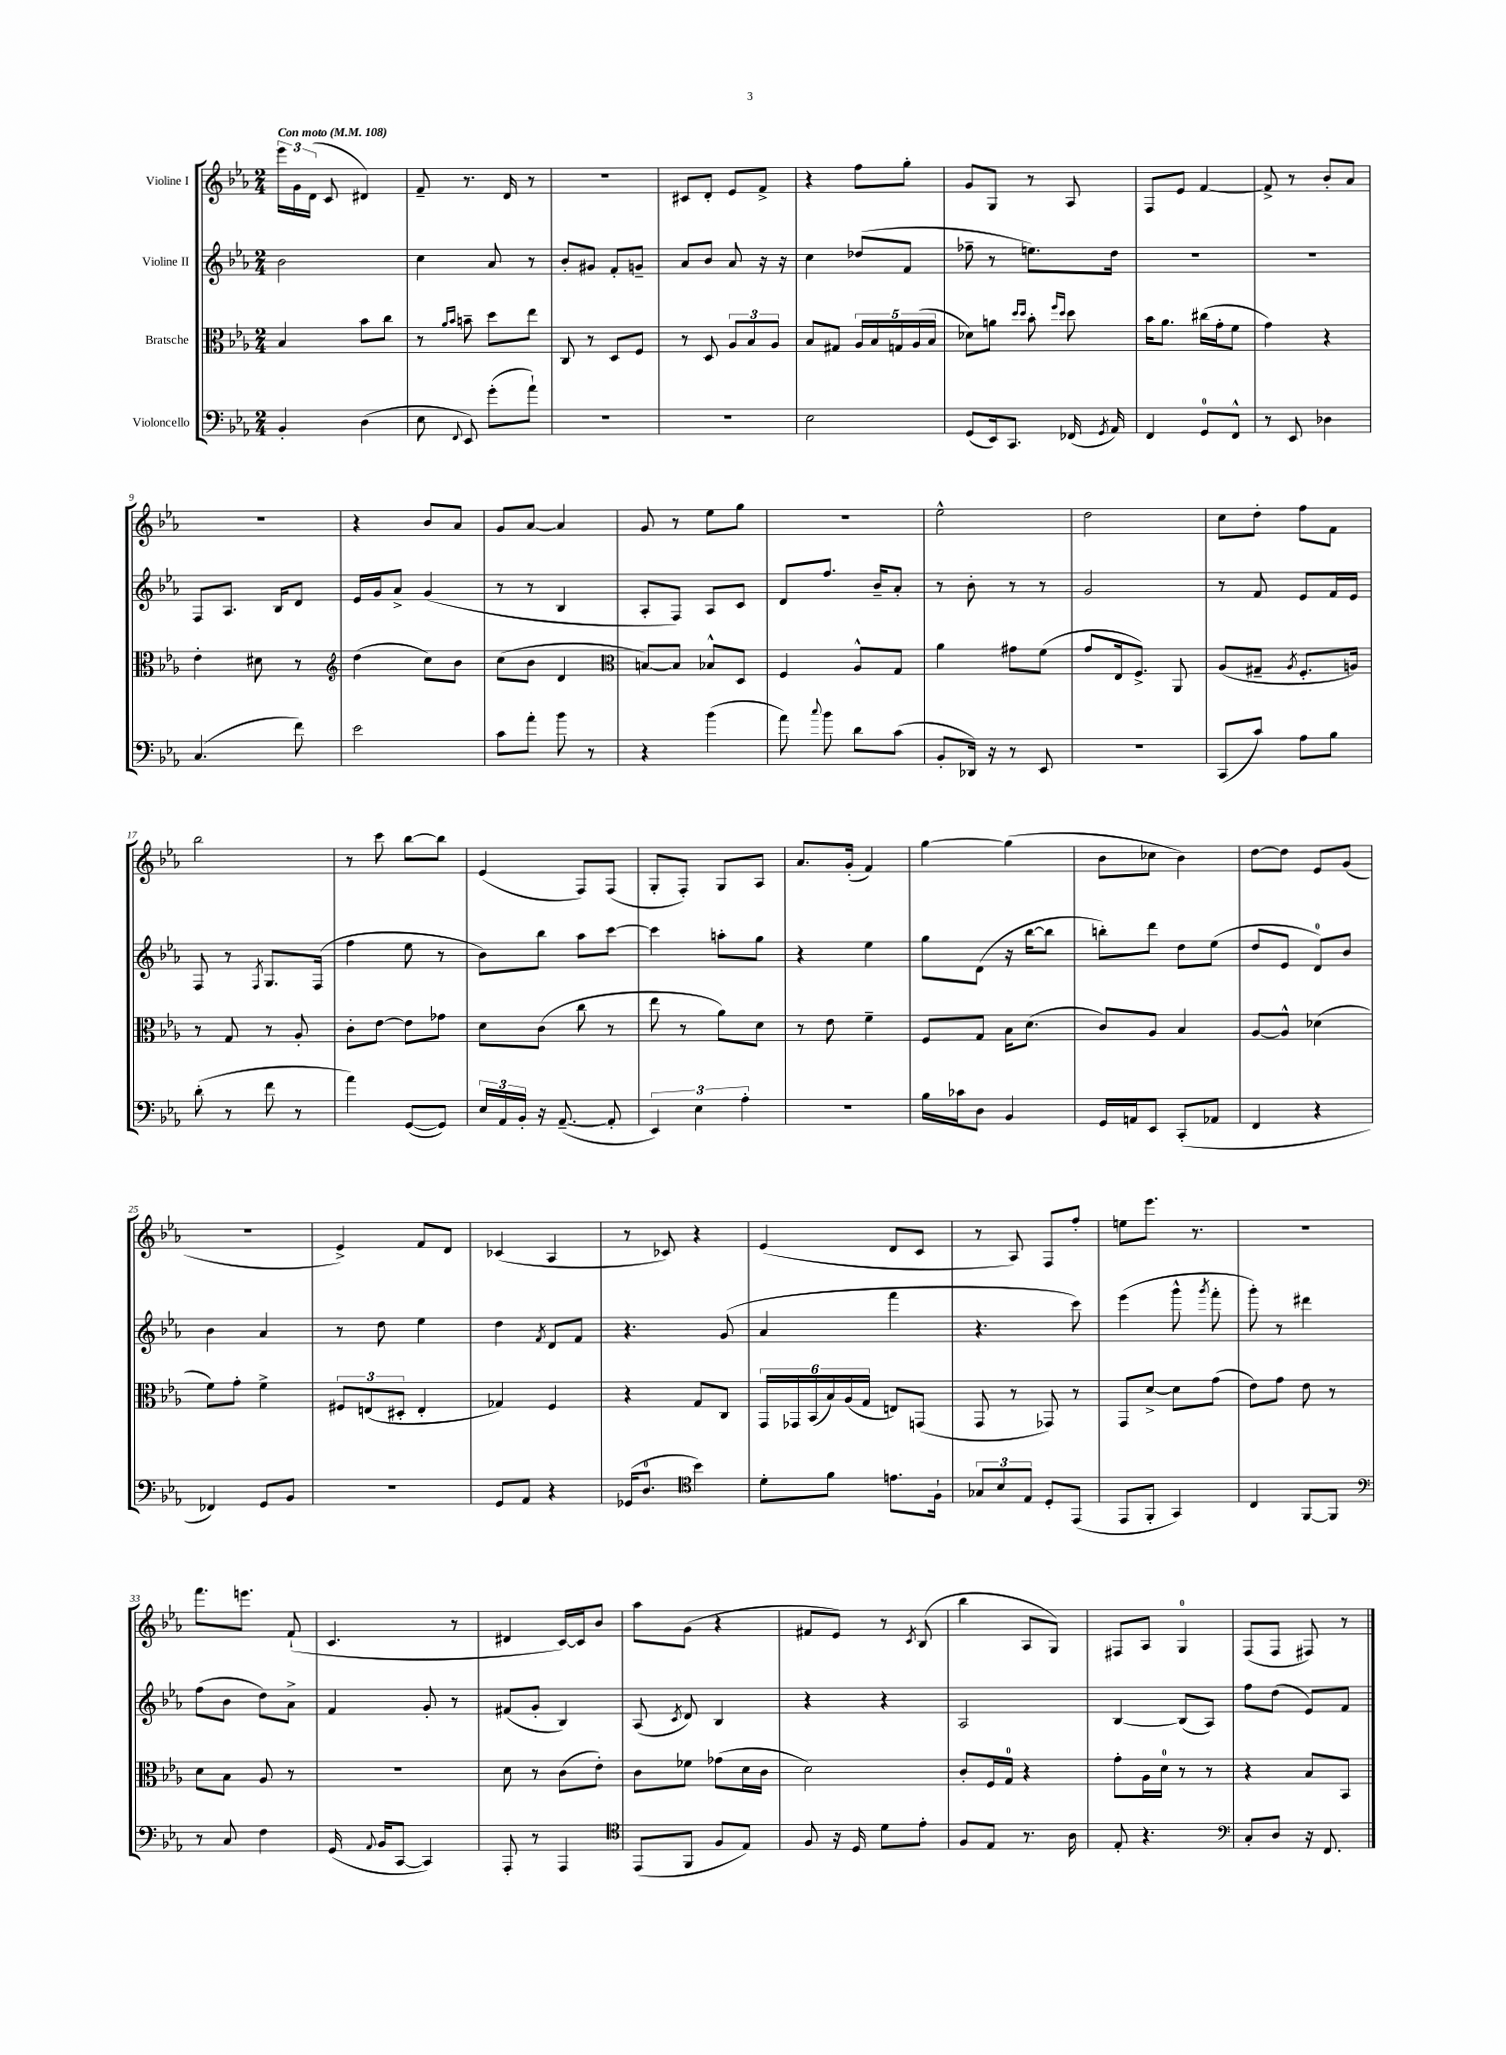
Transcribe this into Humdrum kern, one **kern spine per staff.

**kern	**kern	**kern	**kern
*staff4	*staff3	*staff2	*staff1
*clefF4	*clefC3	*clefG2	*clefG2
*k[b-e-a-]	*k[b-e-a-]	*k[b-e-a-]	*k[b-e-a-]
*M2/4	*M2/4	*M2/4	*M2/4
*MM108	*MM108	*MM108	*MM108
4BB-'/	4B-/	2b-\	24eee-\LL
.	.	.	24g\
.	.	.	(24d\JJ
.	.	.	8c/
(4D\	8b-\L	.	4d#/)
.	8cc\J	.	.
=	=	=	=
8E-\	8r	4cc\	8f~/
.	16qqa-/LL	.	.
8qqFF/	16qqb-/JJ	.	.
8EE-/)	8b~\	.	8.r
(8g'\L	8dd\L	8a-/	.
.	.	.	16d/
8a-`\J)	8ee-\J	8r	8r
=	=	=	=
2r	8C/	8b-'/L	2r
.	8r	8g#/J	.
.	8D/L	8f'/L	.
.	8F/J	8g~/J	.
=	=	=	=
2r	8r	8a-/L	8c#/L
.	8D/	8b-/J	8d'/J
.	12A-/L	8a-/	8e-/L
.	12B-/	.	.
.	.	16r	8f^/J
.	12A-/J	.	.
.	.	16r	.
=	=	=	=
2E-\	8B-/L	4cc\	4r
.	8G#/J	.	.
.	20A-/LL	(8dd-/L	8ff\L
.	20B-/	.	.
.	20G/	.	.
.	.	8f/J	8gg'\J
.	(20A-/	.	.
.	20B-/JJ	.	.
=	=	=	=
(8GG/L	8d-\L)	8ff-~\	8g/L
16EE-/k)	8a\J	8r	8G/J
8.CC/J	.	.	.
.	16qqdd/LL	.	.
.	16qqdd/JJ	.	.
.	8b-'\	8.ee\L)	8r
.	16qqff/LL	.	.
.	16qqdd/JJ	.	.
(16FF-/	8dd\	.	8A-/
8qGG/	.	.	.
16AA-/)	.	16dd\Jk	.
=	=	=	=
4FF/	16b-\LK	2r	8F/L
.	8.a-\J	.	.
.	.	.	8e-/J
8GG/L	(16cc#\LL	.	[4f/
.	16g'\J	.	.
8FF^^/J	8f\J	.	.
=	=	=	=
8r	4g\)	2r	8f^/]
8EE-/	.	.	8r
4D-\	4r	.	8b-'/L
.	.	.	8a-/J
=	=	=	=
(4.C/	4e-'\	8F/L	2r
.	.	8.A-/J	.
.	8d#\	.	.
.	.	16B-/LK	.
8f\)	8r	8d/J	.
=	=	=	=
*	*clefG2	*	*
2e-\	(4dd\	16e-/LL	4r
.	.	16g/J	.
.	.	8a-^/J	.
.	8cc\L)	(4g/	8b-/L
.	8b-\J	.	8a-/J
=	=	=	=
8c\L	(8cc\L	8r	8g/L
8a-'\J	8b-\J	8r	[8a-/J
8b-\	4d/	4B-/	4a-/]
8r	.	.	.
=	=	=	=
*	*clefC3	*	*
4r	[8B/L)	8A-'/L	8g/
.	8B/]J	8F/J)	8r
(4b-\	8B-^^/L	8A-/L	8ee-\L
.	8D/J	8c/J	8gg\J
=	=	=	=
8a-\)	4F/	8d/L	2r
8qqcc/	.	.	.
8b-\	.	8.ff/J	.
8d\L	8A-^^/L	.	.
.	.	16b-~/LK	.
(8c\J	8G/J	8a-'/J	.
=	=	=	=
8BB-'/L	4a-\	8r	2ee-^^\
16DD-/Jk)	.	8b-'\	.
16r	.	.	.
8r	8g#\L	8r	.
8EE-/	(8f\J	8r	.
=	=	=	=
2r	8g/L	2g/	2dd\
.	16E-/k	.	.
.	8.F^/J)	.	.
.	8AA-/	.	.
=	=	=	=
(8CC/L	(8A-/L	8r	8cc\L
8c/J)	8G#~/J	8f/	8dd'\J
.	8qA-/	.	.
8A-\L	8.F'/L	8e-/L	8ff\L
8B-\J	.	16f/L	8f\J
.	16A/Jk)	16e-/JJ	.
=	=	=	=
(8d'\	8r	8F/	2bb-\
8r	8G/	8r	.
.	.	8qF/	.
8f\	8r	8.G/L	.
8r	8A-'/	.	.
.	.	(16F/Jk	.
=	=	=	=
4a-\)	8c'\L	4ff\	8r
.	[8e-\J	.	8ccc\
([8GG/L	8e-\]L	8ee-\	[8bb-\L
8GG/]J)	8g-\J	8r	8bb-\]J
=	=	=	=
24E-/LL	8d\L	8b-\L)	(4e-/
24AA-/	.	.	.
24BB-'/JJ	.	.	.
16r	(8c\J	8bb-\J	.
([8.AA-~/	.	.	.
.	8cc\	8aa-\L	8F/L)
8AA-'/]	8r	[8ccc\J	(8F/J
=	=	=	=
6EE-/)	8ee-\	4ccc\]	8G'/L
.	8r	.	8F'/J)
6E-\	.	.	.
.	8a-\L)	8aa'\L	8G/L
6A-'\	.	.	.
.	8d\J	8gg\J	8A-/J
=	=	=	=
2r	8r	4r	8.a-/L
.	8e-\	.	.
.	.	.	(16g'/Jk
.	4f~\	4ee-\	4f/)
=	=	=	=
16B-\LL	8F/L	8gg\L	[4gg\
16c-\J	.	.	.
8D\J	8G/J	(8d\J	.
4BB-/	16B-\LK	16r	(4gg\]
.	(8.d\J	[16bb-\LK	.
.	.	8bb-\]J	.
=	=	=	=
16GG/LL	8c/L)	8bb'\L)	8b-\L
16AA/J	.	.	.
8EE-/J	8A-/J	8ddd\J	8cc-\J
(8CC'/L	4B-/	8dd\L	4b-\)
8AA-/J	.	(8ee-\J	.
=	=	=	=
4FF/	[8A-/L	8dd/L	[8dd\L
.	8A-^^/]J	8e-/J	8dd\]J
4r	(4d-\	8d/L)	8e-/L
.	.	8b-/J	(8g/J
=	=	=	=
4FF-/)	8f\L)	4b-\	2r
.	8g'\J	.	.
8GG/L	4f^\	4a-/	.
8BB-/J	.	.	.
=	=	=	=
2r	12F#/L	8r	4e-^/)
.	(12E/	.	.
.	.	8dd\	.
.	12D#'/J	.	.
.	4E'/	4ee-\	8f/L
.	.	.	8d/J
=	=	=	=
8GG/L	4G-/)	4dd\	(4c-/
8AA-/J	.	.	.
.	.	8qf/	.
4r	4F/	8d/L	4A-/
.	.	8f/J	.
=	=	=	=
(16GG-/LK	4r	4.r	8r
8.D/J	.	.	.
.	.	.	8c-/)
*clefC4	*	*	*
4b-\)	8G/L	.	4r
.	8C/J	(8g/	.
=	=	=	=
8d'\L	24GG/LL	4a-/	(4e-/
.	24GG-/	.	.
.	(24BB-/	.	.
8f\J	24B-/)	.	.
.	(24A-/	.	.
.	24G/JJ	.	.
8.e\L	8E/L)	4fff\	8d/L
.	(8GG/J	.	8c/J
16F`\Jk	.	.	.
=	=	=	=
12G-/L	8GG/	4.r	8r
12B-/	.	.	.
.	8r	.	8A-/)
12E-/J	.	.	.
8D'/L	8GG-/)	.	8F/L
(8EE-/J	8r	8ccc\)	8ff'/J
=	=	=	=
8EE-/L	8GG/L	(4eee-\	8ee\L
8FF'/J	[8d^/J	.	8.eee-\J
4GG/)	8d\]L	8ggg^^\	.
.	.	.	8.r
.	.	8qggg/	.
.	(8g\J	8fff'\	.
=	=	=	=
4C/	8e-\L)	8ggg'\)	2r
.	8g\J	8r	.
[8FF/L	8e-\	4ddd#\	.
8FF/]J	8r	.	.
=	=	=	=
*clefF4	*	*	*
8r	8d\L	(8ff\L	8.fff\L
8C/	8B-\J	8b-\J	.
.	.	.	8.eee\J
4F\	8A-/	8dd\L)	.
.	8r	8a-^\J	(8f`/
=	=	=	=
(16GG/	2r	4f/	4.c/
8qqAA-/	.	.	.
16BB-/LK	.	.	.
[8CC/J	.	.	.
4CC/])	.	8g'/	.
.	.	8r	8r
=	=	=	=
8AAA-'/	8d\	(8f#/L	4d#/
8r	8r	8g'/J	.
4AAA-/	(8c\L	4B-/)	[16c/LL)
.	.	.	16c/]J
.	8e-'\J)	.	8b-/J
=	=	=	=
*clefC4	*	*	*
(8EE-/L	8c\L	(8A-/	8aa-\L
.	.	8qc/	.
8FF/J	8f-\J	8d/)	(8g\J
8F/L	(8g-\L	4B-/	4r
8E-/J)	16d\L	.	.
.	16c\JJ	.	.
=	=	=	=
8F/	2d\)	4r	8f#/L
16r	.	.	8e-/J)
16D/	.	.	.
8d\L	.	4r	8r
.	.	.	8qc/
8e-'\J	.	.	(8B-/
=	=	=	=
8F/L	8c'/L	2A-/	4bb-\
8E-/J	16F/L	.	.
.	16G/JJ	.	.
8.r	4r	.	8A-/L
.	.	.	8G/J)
16A-\	.	.	.
=	=	=	=
8E-'/	8g'\L	[4B-/	8F#/L
4.r	16A-\L	.	8A-/J
.	16d\JJ	.	.
.	8r	(8B-/]L	4G/
.	8r	8A-/J)	.
=	=	=	=
*clefF4	*	*	*
8C'/L	4r	8ff\L	(8F/L
8D/J	.	(8dd\J	8F/J
16r	8B-/L	8e-/L)	8F#/)
8.FF/	.	.	.
.	8BB-/J	8f/J	8r
==	==	==	==
*-	*-	*-	*-
